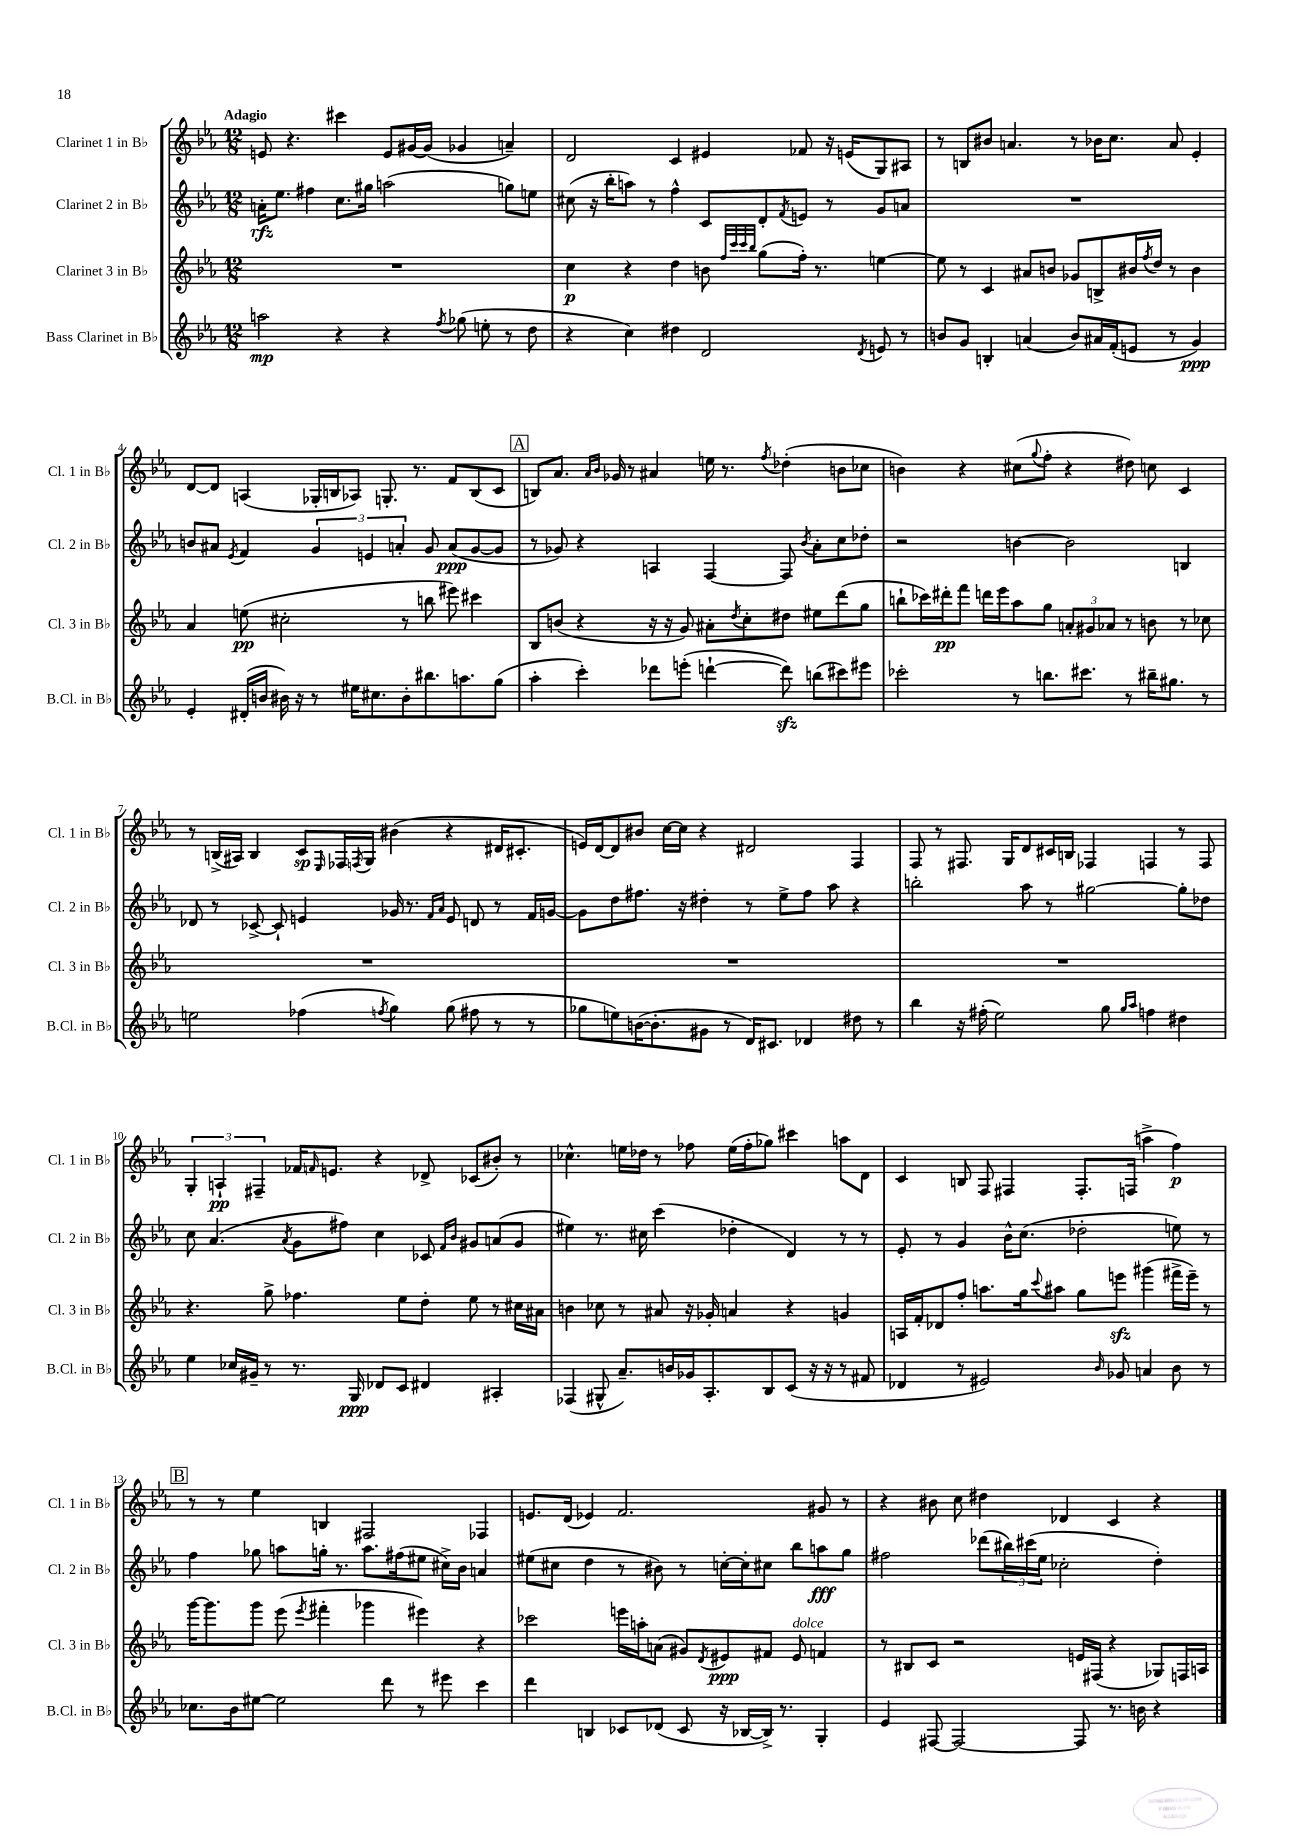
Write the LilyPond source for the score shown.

<<
\new StaffGroup <<
\new Staff = "s0" \with { instrumentName = "Clarinet 1 in Bb" shortInstrumentName = "Cl. 1 in Bb" } {
    \clef treble \key ees \major \numericTimeSignature \time 12/8 \tempo "Adagio"
    e'8 r4. cis'''4 e'8 gis'16~ gis'16( ges'4 a'4--) |
    d'2 c'4 eis'4 fes'8 r16 e'16( g8) ais8 |
    r8 b8 bis'8 a'4. r8 bes'16 c''8. a'8 ees'4-. |
    d'8~ d'8 a4( ges16-. b16 aes8) g8.-. r8. f'8 b8( c'8 |
    \mark \markup { \box "A" } b8) aes'8. \grace { aes'16 bes'16 } ges'16 r8 ais'4 e''16 r8. \acciaccatura { f''8 } des''4-.( b'8 ces''8 |
    b'4) r4 cis''8( \appoggiatura { g''8 } f''8-. r4 dis''8) c''8 c'4 |
    r8 b16->( ais16) b4 c'8\sp \grace { ees16 } fes16 \acciaccatura { f8 } g16 bis'4( r4 dis'16 cis'8.-. |
    e'16) d'16~ d'8 bis'8 c''16~ c''16 r4 dis'2 f4 |
    f8 r8 fis8. g16 d'8 cis'16 b16 fes4 f4 r8 f8 |
    \tuplet 3/2 { g4-. a4-!\pp fis4-- } fes'16 \grace { f'16 } e'8. r4 des'8-> ces'8( bis'8-.) r8 |
    ces''4.-^ e''16 des''16 r8 fes''8 e''16( fes''16-. ges''8) cis'''4 a''8 d'8 |
    c'4 b8 f8 fis4 fis8.-. f16( a''4-> f''4\p) |
    \mark \markup { \box "B" } r8 r8 ees''4 b4 fis2 fes4 |
    e'8. d'16( ees'4) f'2. gis'8 r8 |
    r4 bis'8 c''8 dis''4 des'4 c'4 r4 \bar "|." |
}
\new Staff = "s1" \with { instrumentName = "Clarinet 2 in Bb" shortInstrumentName = "Cl. 2 in Bb" } {
    \clef treble \key ees \major \numericTimeSignature \time 12/8
    a'16-.\rfz ees''8. fis''4 c''8. gis''16 a''2( g''8) e''8 |
    cis''8( r16 bes''16-. a''8) r8 f''4-^ c'8 d'8-. \acciaccatura { f'8 } e'8 r8 g'8 a'8 |
    R1. |
    b'8 ais'8 \acciaccatura { ees'8 } f'4 \tuplet 3/2 { g'4 e'4 a'4-. } g'8 a'8\ppp( g'8~ g'8 |
    \mark \markup { \box "A" } r8 ges'8) r4 a4 f4~ f8 \acciaccatura { bes'8 } aes'8-. c''8 des''8-. |
    r2 b'4~ b'2 b4 |
    des'8 r8 ces'8~-> ces'8-! e'4 ges'16 r8. \grace { f'16 aes'16 } e'8 d'8 r8 f'16 g'16~ |
    g'8 d''8 fis''8. r16 dis''4-. r8 ees''8-> fis''8 aes''8 r4 |
    b''2-. aes''8 r8 gis''2~ gis''8-. des''8 |
    c''8 aes'4.( \acciaccatura { aes'8 } g'8 fis''8) c''4 ces'8 \grace { f'16 bes'16 } gis'8 a'8( gis'8 |
    eis''4) r8. cis''16 c'''4( des''4-. d'4) r8 r8 |
    ees'8-. r8 g'4 bes'16-^ c''8.( des''2-. e''8) r8 |
    \mark \markup { \box "B" } f''4 ges''8 a''8 g''16-. r8. a''8. fis''16( eis''8 cis''16->) bes'16 a'4 |
    eis''8( cis''8 d''4 r8 bis'8) r8 c''16~-. c''16-. cis''8 bes''8 a''8\fff g''8 |
    fis''2 des'''8( \tuplet 3/2 { bis''16) cis'''16( ees''16 } ces''2-. d''4-.) \bar "|." |
}
\new Staff = "s2" \with { instrumentName = "Clarinet 3 in Bb" shortInstrumentName = "Cl. 3 in Bb" } {
    \clef treble \key ees \major \numericTimeSignature \time 12/8
    R1. |
    c''4\p r4 d''4 b'8 \grace { f''32 c'''32 c'''32 bes''32 } g''8( f''16-.) r8. e''4~ |
    e''8 r8 c'4 ais'8 b'8 ges'8 b8-> bis'16 \acciaccatura { f''8 } d''16 r8 bis'4 |
    aes'4 e''8\pp( cis''2-. r8 b''8 eis'''8) cis'''4 |
    \mark \markup { \box "A" } bes8 b'8( r4 r16 r16 g'8) ais'8-. \acciaccatura { d''8 } c''8-. dis''8 eis''8 d'''8( g''8 |
    b''8-! ces'''16) dis'''16-.\pp f'''8 d'''16 ees'''16 aes''8 g''8 \tuplet 3/2 { a'8-. gis'8 aes'8 } r8 b'8 r8 ces''8 |
    R1. |
    R1. |
    R1. |
    r4. g''8-> fes''4. ees''8 d''8-. ees''8 r8 cis''16 ais'16 |
    b'4 ces''8 r8 ais'8 r16 ges'16-. a'4 r4 g'4 |
    a16 f'16-. des'8 f''8-. a''8. g''16 \appoggiatura { c'''8 } ais''8 g''8 e'''8\sfz gis'''4( fis'''16-> e'''16--) r8 |
    \mark \markup { \box "B" } g'''16~ g'''8. g'''8 ees'''8( \acciaccatura { ees'''8 } fis'''4-. ges'''4 eis'''4) r4 |
    ces'''2 e'''16 a''16-. a'8( gis'8) \acciaccatura { d'8 } eis'8\ppp fis'8 eis'8^\markup { \italic "dolce" } f'4 |
    r8 bis8 c'8 r2 e'16 fis16( r4 ges8) f16 a16 \bar "|." |
}
\new Staff = "s3" \with { instrumentName = "Bass Clarinet in Bb" shortInstrumentName = "B.Cl. in Bb" } {
    \clef treble \key ees \major \numericTimeSignature \time 12/8
    a''2\mp r4 r4 \acciaccatura { f''8 } ges''8( e''8-. r8 d''8 |
    r4 c''4) dis''4 d'2 \acciaccatura { d'8 } e'8 r8 |
    b'8 g'8 b4-. a'4( b'8) ais'16 f'16-.( e'8 r8 g'4\ppp) |
    ees'4-. dis'16-.( b'16 bis'16) r16 r8 eis''16 cis''8. bis'8-. bis''8. a''8. g''8( |
    \mark \markup { \box "A" } aes''4-. c'''4-.) des'''8 e'''8-.( d'''4~-! d'''8\sfz) b''8( cis'''8) eis'''8 |
    ces'''2-. r8 b''8. cis'''8. r8 bis''16-- gis''8. r8 |
    e''2 fes''4( \acciaccatura { f''8 } g''4) g''8( fis''8 r8 r8 |
    ges''8 e''8) b'16~( b'8.-. gis'8 r8 d'16) cis'8. des'4 dis''8 r8 |
    bes''4 r16 fis''16-.( ees''2) g''8 \grace { g''16 aes''16 } f''4 dis''4 |
    ees''4 ces''16 gis'16-- r8 r8. g16\ppp des'8 c'8 dis'4 ais4-. |
    fes4( gis8-^ aes'8.--) b'16 ges'16 aes8.-. bes8 c'8( r16 r16 r8 fis'8 |
    des'4 r8 eis'2) \grace { bes'16 } ges'8 a'4 bes'8 r8 |
    \mark \markup { \box "B" } ces''8. bes'16 eis''8~ eis''2 d'''8 r8 eis'''8 c'''4 |
    d'''4 b4 ces'8 des'8( ces'8 r16 bes16~ bes16->) r8. g4-. |
    ees'4 fis8~ fis2~ fis8 r8. b'16 r4 \bar "|." |
}
>>
>>
